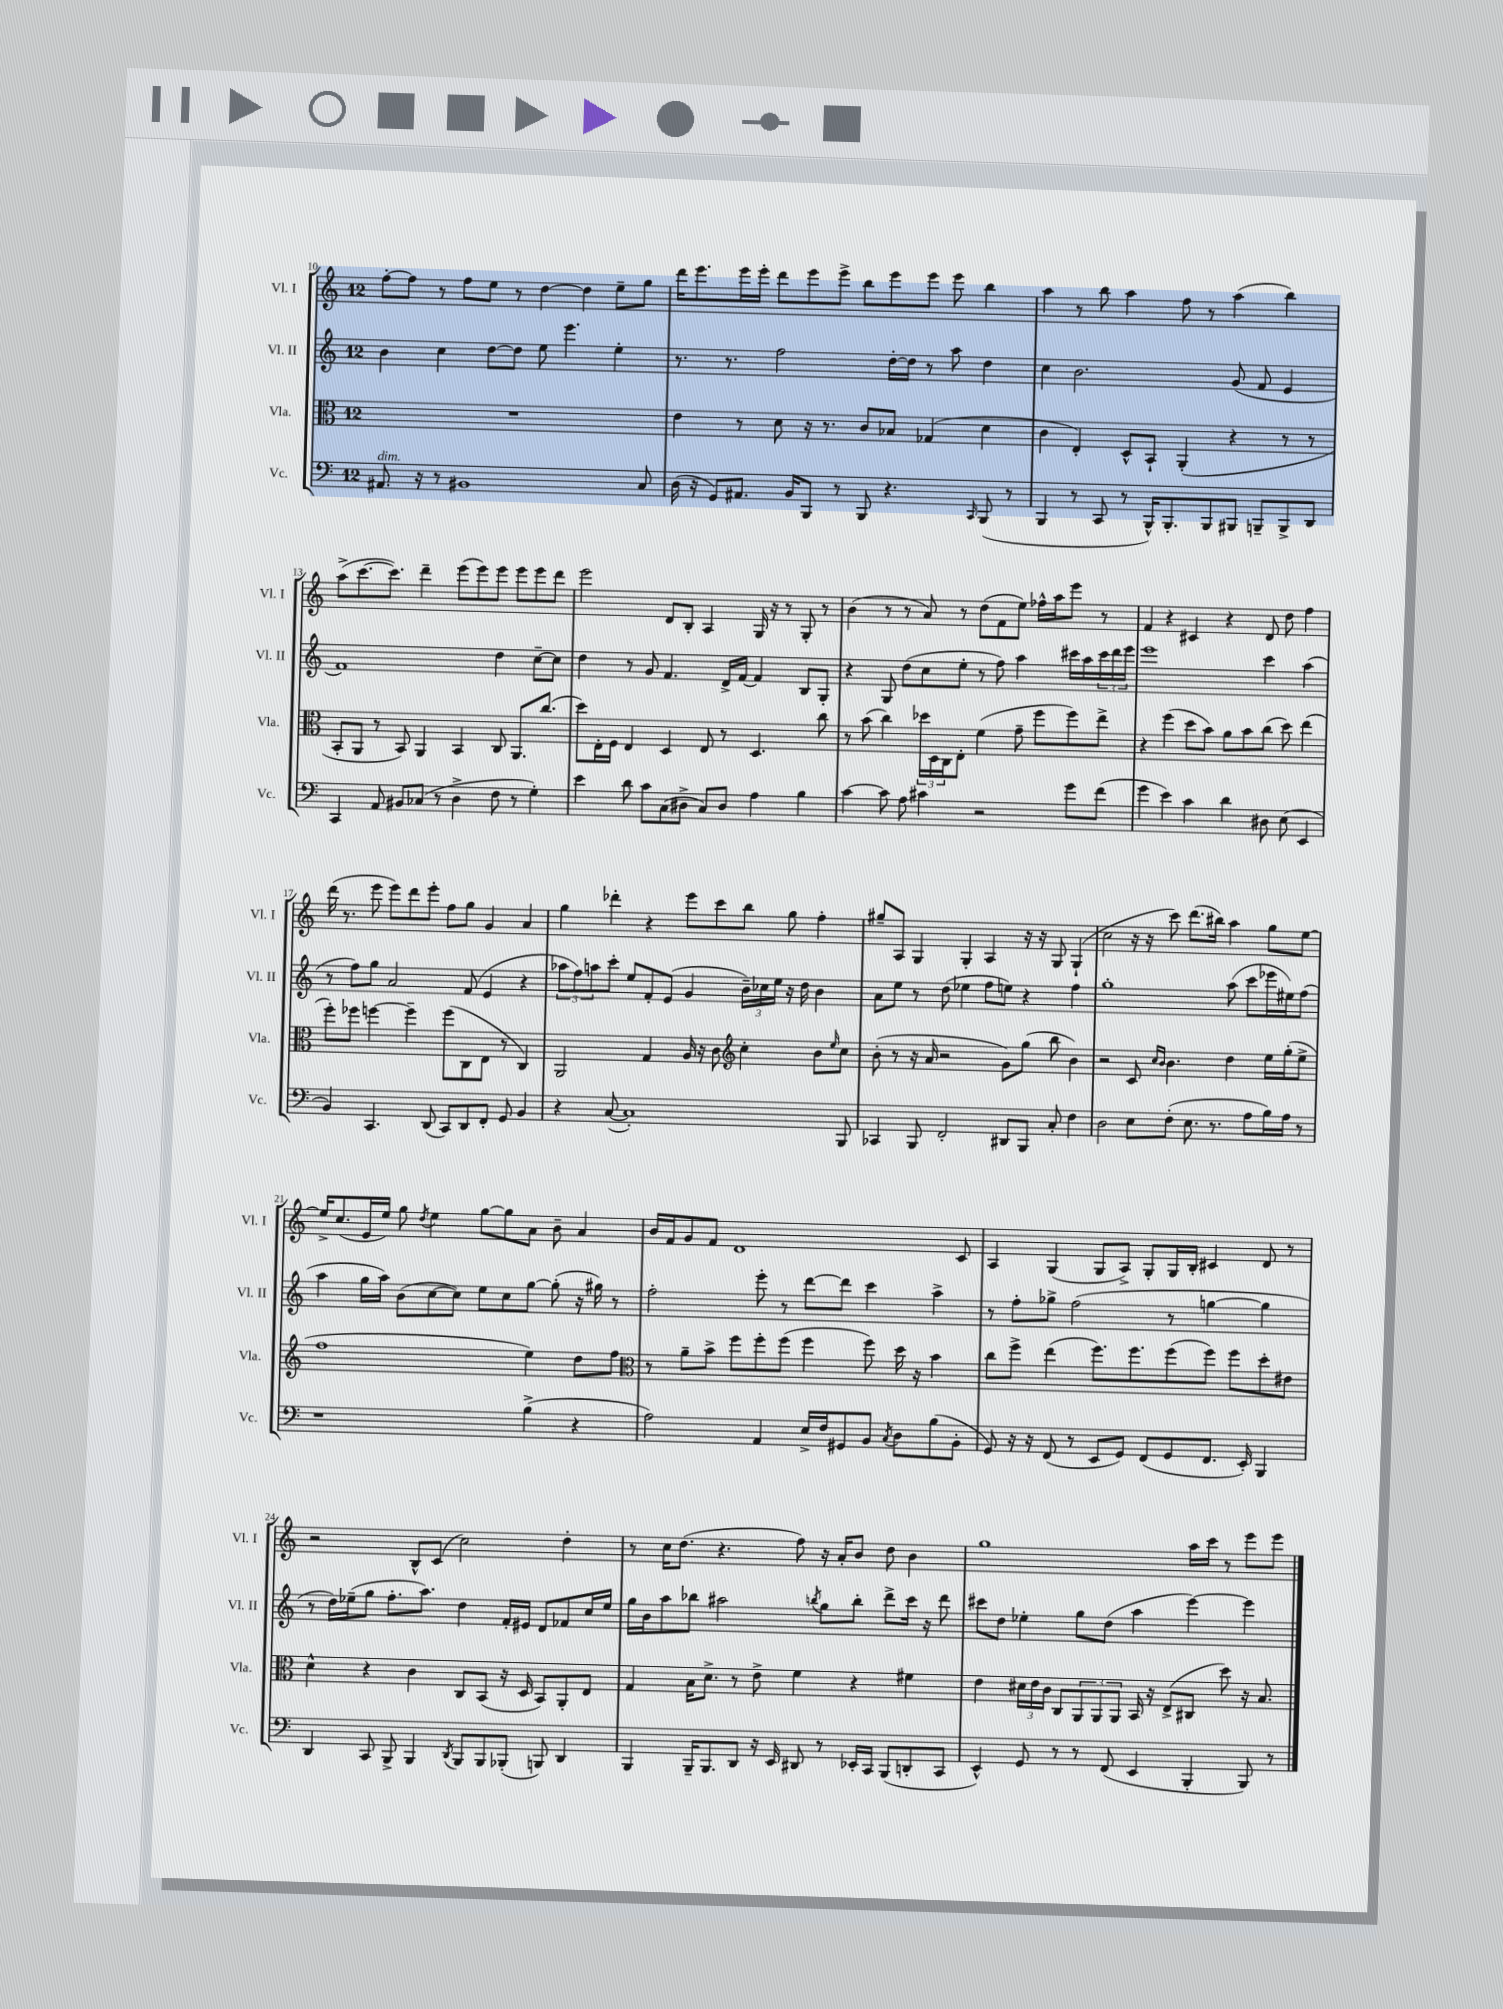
<<
\new StaffGroup <<
\new Staff = "s0" \with { instrumentName = "Vl. I" shortInstrumentName = "Vl. I" } {
    \clef treble \key c \major \once \override Staff.TimeSignature.style = #'single-digit \time 12/8
    f''8~-. f''8 r8 f''8 e''8 r8 d''4~ d''4 e''8-- g''8 |
    d'''16 e'''8. e'''16 e'''16-. d'''8 e'''8 e'''8-> b''8 e'''8 e'''8 e'''8 b''4 |
    a''4 r8 b''8 a''4 f''8 r8 a''4( b''4) |
    a''8->( c'''8.~ c'''8.) d'''4-- e'''8( e'''8) e'''8 e'''8 e'''8 d'''8 |
    e'''2 d'8 b8-. a4 g16 r16 r8 g8-. r8 |
    b'4( r8 r8 a'8) r8 d''8( f'8 e''8) fes''16-^ a''16 e'''8 r8 |
    f'4 r4 cis'4 r4 d'8 d''8 f''4 |
    d'''16( r8. e'''8 e'''8) d'''8 e'''8-. f''8 g''8 g'4 a'4 |
    g''4 des'''4-. r4 e'''8 c'''8 b''8 g''8 f''4-. |
    gis''8-- a8 g4 g4-. a4 r16 r16 g8 g4-!( |
    c''2 r16 r16 c'''8) d'''8.( bis''16) a''4 g''8 e''8~ |
    e''16-> c''8.( e'16 e''16) g''8 \acciaccatura { d''8 } e''4 g''8~ g''8 a'8 b'8-- a'4 |
    b'16 f'16 g'8 f'8 d'1 c'8 |
    a4 g4( g8 a8->) g8-. g16 b16-. cis'4 d'8 r8 |
    r2 b8-^ c'8( c''2) d''4-. |
    r8 c''16 d''8.( r4. f''8) r16 a'16-. b'8 d''8 b'4 |
    g''1 a''16 c'''16 r8 e'''8 e'''8 \bar "|." |
}
\new Staff = "s1" \with { instrumentName = "Vl. II" shortInstrumentName = "Vl. II" } {
    \clef treble \key c \major \once \override Staff.TimeSignature.style = #'single-digit \time 12/8
    b'4 c''4 d''8~ d''8 e''8 e'''4. e''4-. |
    r8. r8. f''2 d''16~-. d''16 r8 a''8 d''4 |
    c''4 b'2. g'8( f'8 e'4 |
    f'1) d''4 c''8~-- c''8 |
    d''4 r8 g'8 f'4. d'16-> f'16~ f'4 b8 g8-. |
    r4 g8 d''8( c''8 e''8-. r8 f''8) a''4 cis'''16 a''16 \tuplet 3/2 { cis'''16 d'''16 e'''16 } |
    e'''1 c'''4 a''4( |
    r8 f''8) g''8 a'2 f'8( e'4 r4 |
    \tuplet 3/2 { aes''8 f''8) a''8 } c'''8-. e''8 f'8-. e'8( g'4 \tuplet 3/2 { b'16--) ces''16 e''16 } r16 d''16 b'4 |
    a'8 e''8 r8 d''8( ees''4 f''8 e''8) r4 f''4 |
    g''1-. a''8( c'''8 ees'''16 eis''16) f''8( |
    a''4 g''16 a''16) b'8( c''8~ c''8) e''8 c''8 g''8~ g''8-.( r16 gis''16) r8 |
    f''2-. e'''8-. r8 d'''8~ d'''8 c'''4 a''4-> |
    r8 f''8-. ges''8-> f''2( r8 g''4~ g''4 |
    r8 d''16) ees''16--( g''8 f''8.-. a''8.) d''4 f'16-. eis'16 d'8 fes'8 c''16 ees''16 |
    g''16 b'16 a''8 bes''8 ais''2 \acciaccatura { b''8 } g''8 b''8-. d'''8-> c'''16 r16 d'''8 |
    cis'''8 d''8 ees''4-. g''8 d''8( a''4 e'''4~) e'''4 \bar "|." |
}
\new Staff = "s2" \with { instrumentName = "Vla." shortInstrumentName = "Vla." } {
    \clef alto \key c \major \once \override Staff.TimeSignature.style = #'single-digit \time 12/8
    R1. |
    e'4 r8 d'8 r16 r8. c'8 bes8 ges4( d'4 |
    c'4 e4-.) d8-^ b,8-! a,4-.( r4 r8 r8 |
    b,8-. a,8 r8 b,8) a,4 b,4 c8 a,8. c''8.( |
    d''8) e16-. f16 e4 d4 e8 r8 d4. c''8 |
    r8 b'8( c''4) \tuplet 3/2 { des''16 d16 c16 } e8-. f'4( g'8-- f''8 f''8) e''8-> |
    r4 f''4( d''8 b'8) a'8 b'8 c''8( d''8) e''4( |
    f''8-.) fes''8 f''4~ f''4-- f''8( c8 e8 r8 c4) |
    a,2 g4 a16 r16 c'8 \clef treble c''4-. b'8 \grace { e''16 } c''8 |
    b'8-.( r8 r16 a'16 r2 g'8) g''8( b''8 b'4) |
    r2 c'8 \grace { c''16 b'16 } b'4. d''4 e''16 g''16-.( e''8-> |
    f''1 e''4) d''8 f''8 |
    \clef alto r8 a'8-- b'8-> f''8 f''8-. f''8( f''4 f''8) d''16 r16 b'4 |
    c''8 f''8-> e''4( f''8.) f''8. f''8( f''8) f''8 d''8-. eis'8 |
    d'4-^ r4 c'4 c8 b,8( r16 d16 b,8) a,8-. e8 |
    g4 b16 d'8.-> r8 e'8-> f'4 r4 fis'4 |
    e'4 \tuplet 3/2 { dis'16 e'16 c'16 } c8 \tuplet 3/2 { a,8 a,8 a,8 } b,16 r16 e8->( cis8 d''8) r16 b8. \bar "|." |
}
\new Staff = "s3" \with { instrumentName = "Vc." shortInstrumentName = "Vc." } {
    \clef bass \key c \major \once \override Staff.TimeSignature.style = #'single-digit \time 12/8
    ais,8.^\markup { \italic "dim." } r16 r8 bis,1 c8 |
    d16( r16 g,8) ais,8. b,16 b,,8 r8 b,,8 r4. \grace { c,16 } b,,8( r8 |
    b,,4 r8 c,8 r8 b,,16-^) b,,8.-. b,,8 bis,,8 b,,8-- b,,8-> d,8 |
    c,4 a,8 bis,8 ces8( r8 d4-> f8 r8 g4-.) |
    e'4 d'8 c'8 c8( dis8-> c8) dis8 a4 b4 |
    c'4~ c'8 a8 cis'4 r2 g'8 f'8( |
    g'4 e'4) c'4 d'4 dis8 e8( e,4 |
    b,4) c,4. d,8( c,8) d,8 f,8-. g,8 b,4 |
    r4 c8~( c1-.) b,,8 |
    ces,4 b,,8 f,2-. dis,8 b,,8 c8-. f4 |
    d2 e8 f8-.( e8. r8. a8 b16) a16 r8 |
    r1 b4->( r4 |
    a2) a,4 e16-> f16 gis,8 b,8 \acciaccatura { c8 } d8 b8( b,8-. |
    g,8) r16 r16 f,8( r8 e,8 g,8) f,8( g,8 f,8. e,16-.) b,,4 |
    d,4 c,8 b,,8-> b,,4 \acciaccatura { d,8 } b,,8 b,,8 bes,,8-.( b,,8) d,4 |
    b,,4 b,,16-- b,,8. d,8 r16 e,16 dis,8 r8 ees,16-. c,16 b,,8( d,8-. c,8 |
    e,4-^) g,8 r8 r8 f,8( e,4 b,,4-. b,,8) r8 \bar "|." |
}
>>
>>
\layout { \context { \Score currentBarNumber = #10 } }
